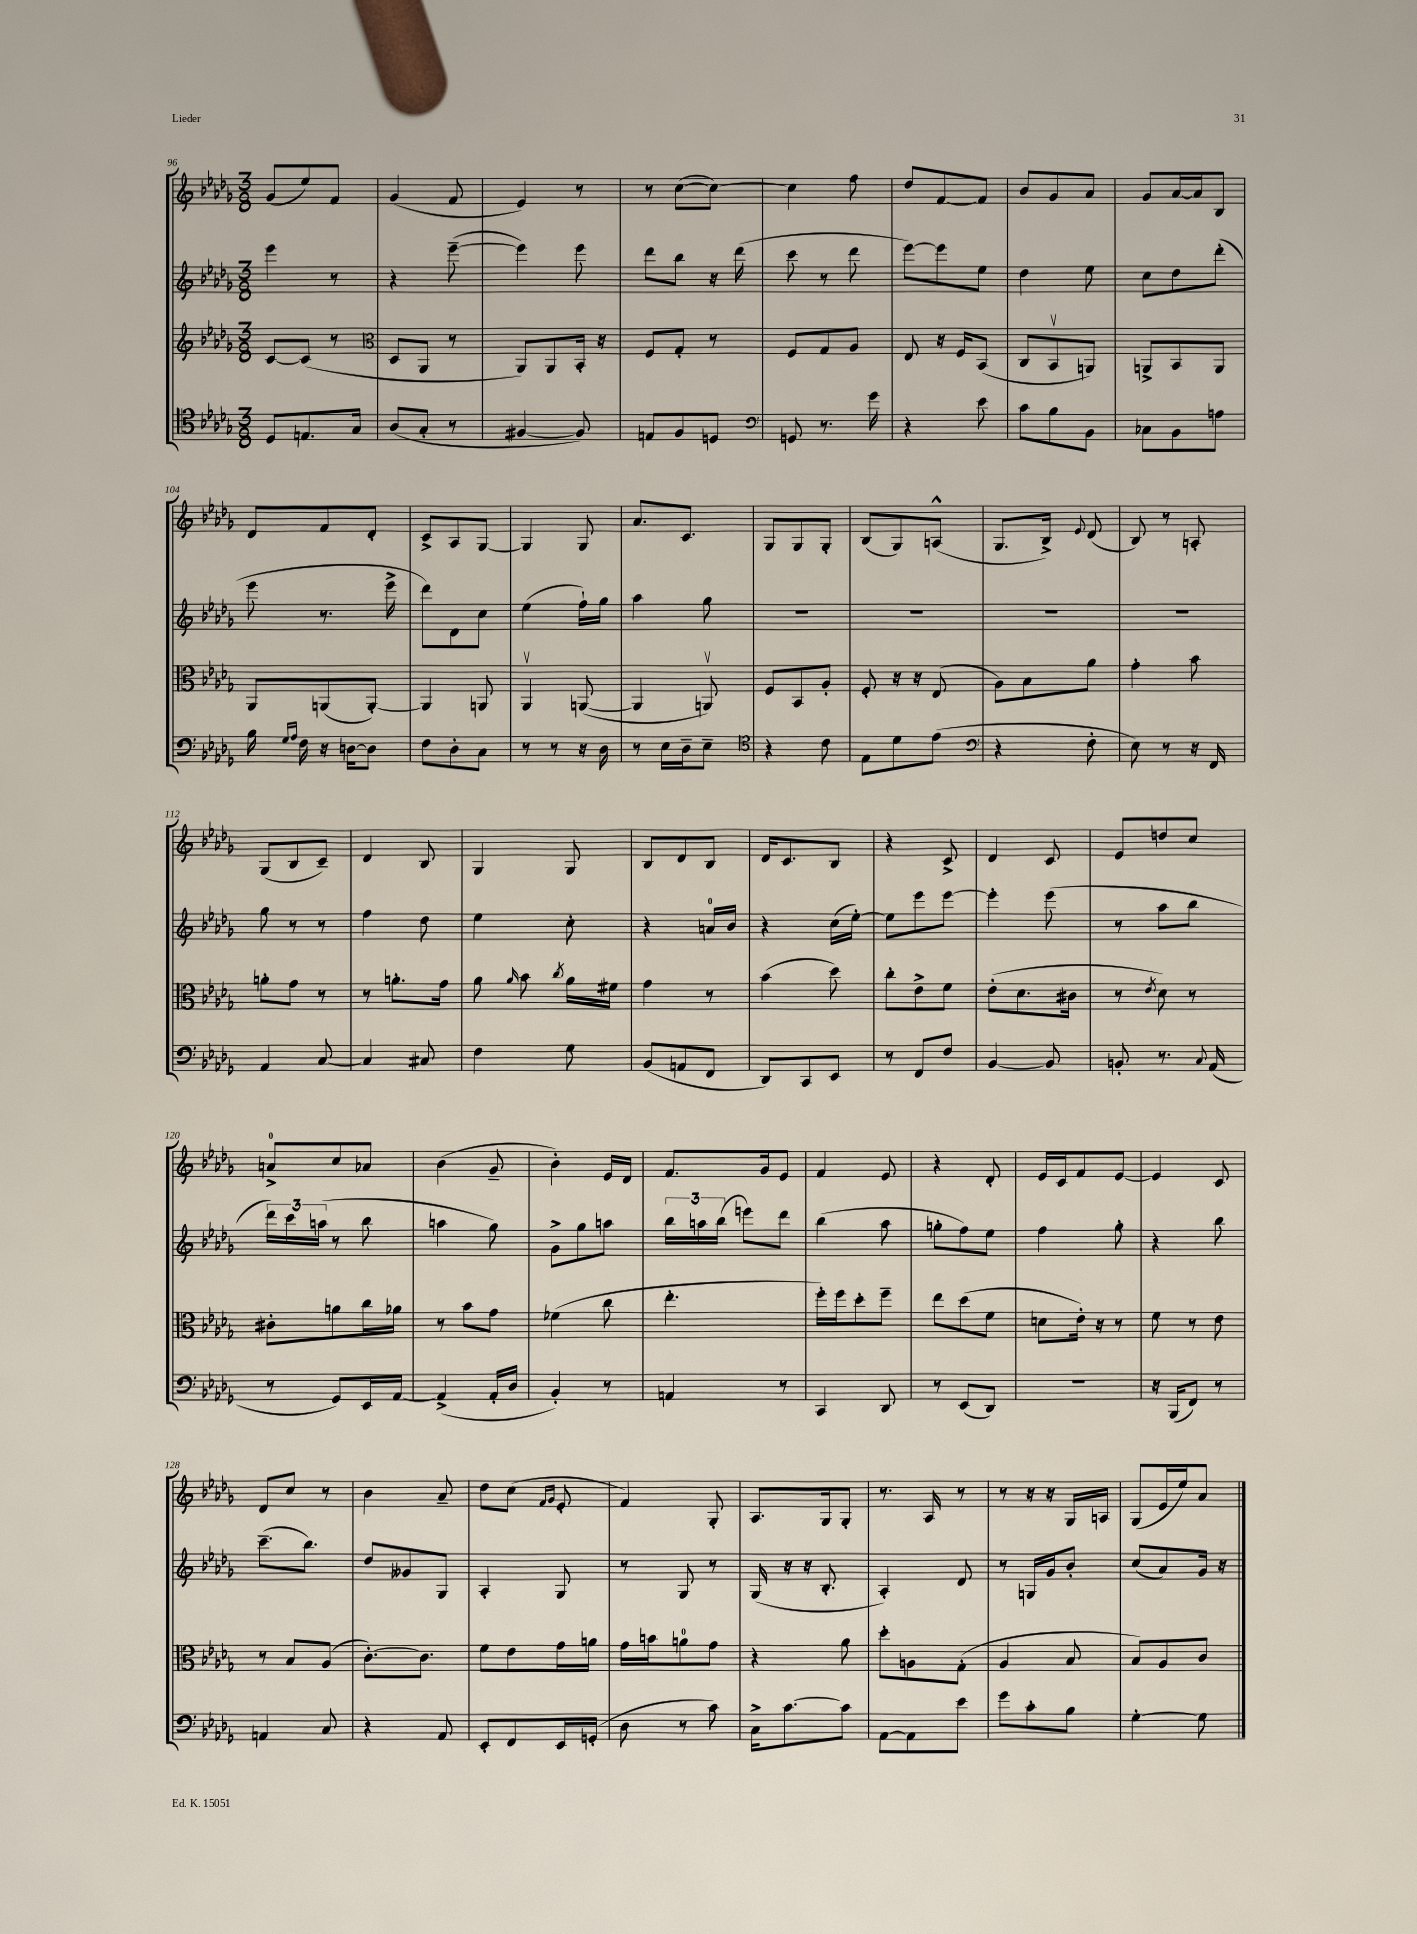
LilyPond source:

<<
\new StaffGroup <<
\new Staff = "s0" {
    \clef treble \key des \major \numericTimeSignature \time 3/8
    \autoBeamOff ges'8[( ees''8) f'8] |
    ges'4( f'8 |
    ees'4) r8 |
    r8 c''8[~( c''8]~) |
    c''4 f''8 |
    des''8[ f'8~ f'8] |
    bes'8[ ges'8 aes'8] |
    ges'8[ aes'16~ aes'16 bes8] |
    des'8[ f'8 des'8]-. |
    c'8[-> aes8 ges8]~ |
    ges4 ges8 |
    aes'8.[ c'8.] |
    ges8[ ges8 ges8]-. |
    bes8[( ges8) a8]-^( |
    ges8.[ bes16]->) \appoggiatura { ees'8 } des'8( |
    bes8) r8 a8-. |
    ges8[( bes8 c'8]--) |
    des'4 bes8 |
    ges4 ges8 |
    bes8[ des'8 bes8] |
    des'16[ c'8. bes8] |
    r4 c'8-> |
    des'4 c'8 |
    ees'8[ d''8 c''8] |
    a'8[-0-> c''8 aes'8] |
    bes'4( ges'8-- |
    bes'4-.) ees'16[ des'16] |
    f'8.[ ges'16 ees'8] |
    f'4 ees'8 |
    r4 des'8-. |
    ees'16[ c'16 f'8 ees'8]~ |
    ees'4 c'8 |
    des'8[ c''8] r8 |
    bes'4 aes'8-- |
    des''8[ c''8]( \grace { f'16[ ges'16] } ees'8-. |
    f'4) ges8-. |
    aes8.[ ges16 ges8]-. |
    r8. aes16 r8 |
    r8 r16 r16 ges16[ a16] |
    ges8[( ees'16 ees''16) aes'8] \bar "|." |
}
\new Staff = "s1" {
    \clef treble \key des \major \numericTimeSignature \time 3/8
    \autoBeamOff ees'''4 r8 |
    r4 ees'''8~--( |
    ees'''4) ees'''8 |
    des'''8[ bes''8] r16 des'''16( |
    c'''8 r8 des'''8 |
    ees'''8[~) ees'''8 ees''8] |
    des''4 ees''8 |
    c''8[ des''8 des'''8]-.( |
    ees'''8 r8. ees'''16-> |
    des'''8[) des'8 c''8] |
    ees''4( f''16[-!) ges''16] |
    aes''4 ges''8 |
    R4. |
    R4. |
    R4. |
    R4. |
    ges''8 r8 r8 |
    f''4 des''8 |
    ees''4 c''8-. |
    r4 a'16[-0 bes'16] |
    r4 c''16[( ees''16]~-.) |
    ees''8[ ees'''8 ees'''8]~ |
    ees'''4-. ees'''8( |
    r8 aes''8[ bes''8] |
    \tuplet 3/2 { des'''16[) c'''16 a''16]( } r8 bes''8 |
    a''4 ges''8) |
    ges'8[-> ges''8 a''8] |
    \tuplet 3/2 { bes''16[ a''16 bes''16]( } e'''8[) des'''8] |
    bes''4( aes''8 |
    g''8[-. f''8) ees''8] |
    f''4 ges''8-. |
    r4 bes''8 |
    c'''8.[--( bes''8.]) |
    des''8[ geses'8 ges8] |
    aes4-. ges8 |
    r8 ges8 r8 |
    ges16( r16 r16 bes8.-. |
    aes4-.) des'8 |
    r8 g16[ ges'16 bes'8]-. |
    c''8[( aes'8) ges'16] r16 \bar "|." |
}
\new Staff = "s2" {
    \clef treble \key des \major \numericTimeSignature \time 3/8
    \autoBeamOff c'8[~ c'8]( r8 |
    \clef alto des8[ aes,8] r8 |
    aes,8[) aes,8 bes,16]-. r16 |
    f8[ ges8]-. r8 |
    f8[ ges8 aes8] |
    ees8 r16 f16[ bes,8]( |
    c8[ bes,8\upbow a,8]) |
    a,8[-> bes,8 a,8] |
    aes,8[ a,8( a,8]~-.) |
    a,4 a,8 |
    aes,4\upbow a,8~( |
    a,4 a,8\upbow) |
    f8[ bes,8 aes8]-. |
    f8-. r16 r16 ees8( |
    aes8[) bes8 aes'8] |
    ges'4-. bes'8 |
    a'8[-. ges'8] r8 |
    r8 a'8.[-. ges'16] |
    aes'8 \grace { aes'16 } bes'8 \acciaccatura { c''8 } aes'16[ fis'16] |
    ges'4 r8 |
    bes'4( des''8) |
    c''8[-. ees'8-> f'8] |
    ees'8[-.( des'8. cis'16] |
    r8 \acciaccatura { ees'8 } des'8) r8 |
    cis'8[-. a'8 c''16 aes'16] |
    r8 bes'8[ ges'8] |
    fes'4( c''8 |
    ees''4.-. |
    f''16[-.) f''16 des''8-. f''8]-- |
    ees''8[ des''8( f'8] |
    d'8[ ees'16]-.) r16 r8 |
    f'8 r8 ees'8 |
    r8 bes8[ aes8]( |
    c'8.[~-.) c'8.] |
    f'8[ ees'8 ges'16 a'16] |
    ges'16[ b'16 a'8-0 ges'8] |
    r4 aes'8 |
    des''8[-. a8 ges8]-.( |
    aes4 bes8 |
    bes8[) aes8 c'8] \bar "|." |
}
\new Staff = "s3" {
    \clef tenor \key des \major \numericTimeSignature \time 3/8
    \autoBeamOff des8[ e8. ges16] |
    aes8[( ges8]-. r8 |
    fis4~ fis8) |
    e8[ f8 d8] |
    \clef bass g,8 r8. ges'16 |
    r4 ees'8 |
    c'8[ bes8 bes,8] |
    ces8[ bes,8 a8] |
    bes16 \grace { ges16[ aes16] } f16 r16 d16[~ d8] |
    f8[ des8-. c8] |
    r8 r8 r16 des16 |
    r8 ees16[ des16-- ees8]-- |
    \clef tenor r4 c'8 |
    ees8[ des'8 ees'8]( |
    \clef bass r4 f8-. |
    ees8) r8 r16 f,16 |
    aes,4 c8~ |
    c4 cis8 |
    f4 ges8 |
    bes,8[( a,8 f,8] |
    des,8[) c,8 ees,8] |
    r8 f,8[ f8] |
    bes,4~ bes,8 |
    b,8-. r8. \appoggiatura { c8 } aes,16( |
    r8 ges,8[) ees,16 aes,16]~ |
    aes,4->( aes,16[-. des16] |
    bes,4-.) r8 |
    a,4 r8 |
    c,4 des,8 |
    r8 ees,8[( des,8]) |
    R4. |
    r16 bes,,16[( f,8]) r8 |
    a,4 c8 |
    r4 aes,8 |
    ees,8[-. f,8 ees,16 g,16]-.( |
    des8 r8 c'8) |
    c16[-> c'8.~ c'8] |
    aes,8[~ aes,8 ees'8] |
    ges'8[ c'8-. bes8] |
    ges4~-. ges8 \bar "|." |
}
>>
>>
\layout { \context { \Score currentBarNumber = #96 } }
